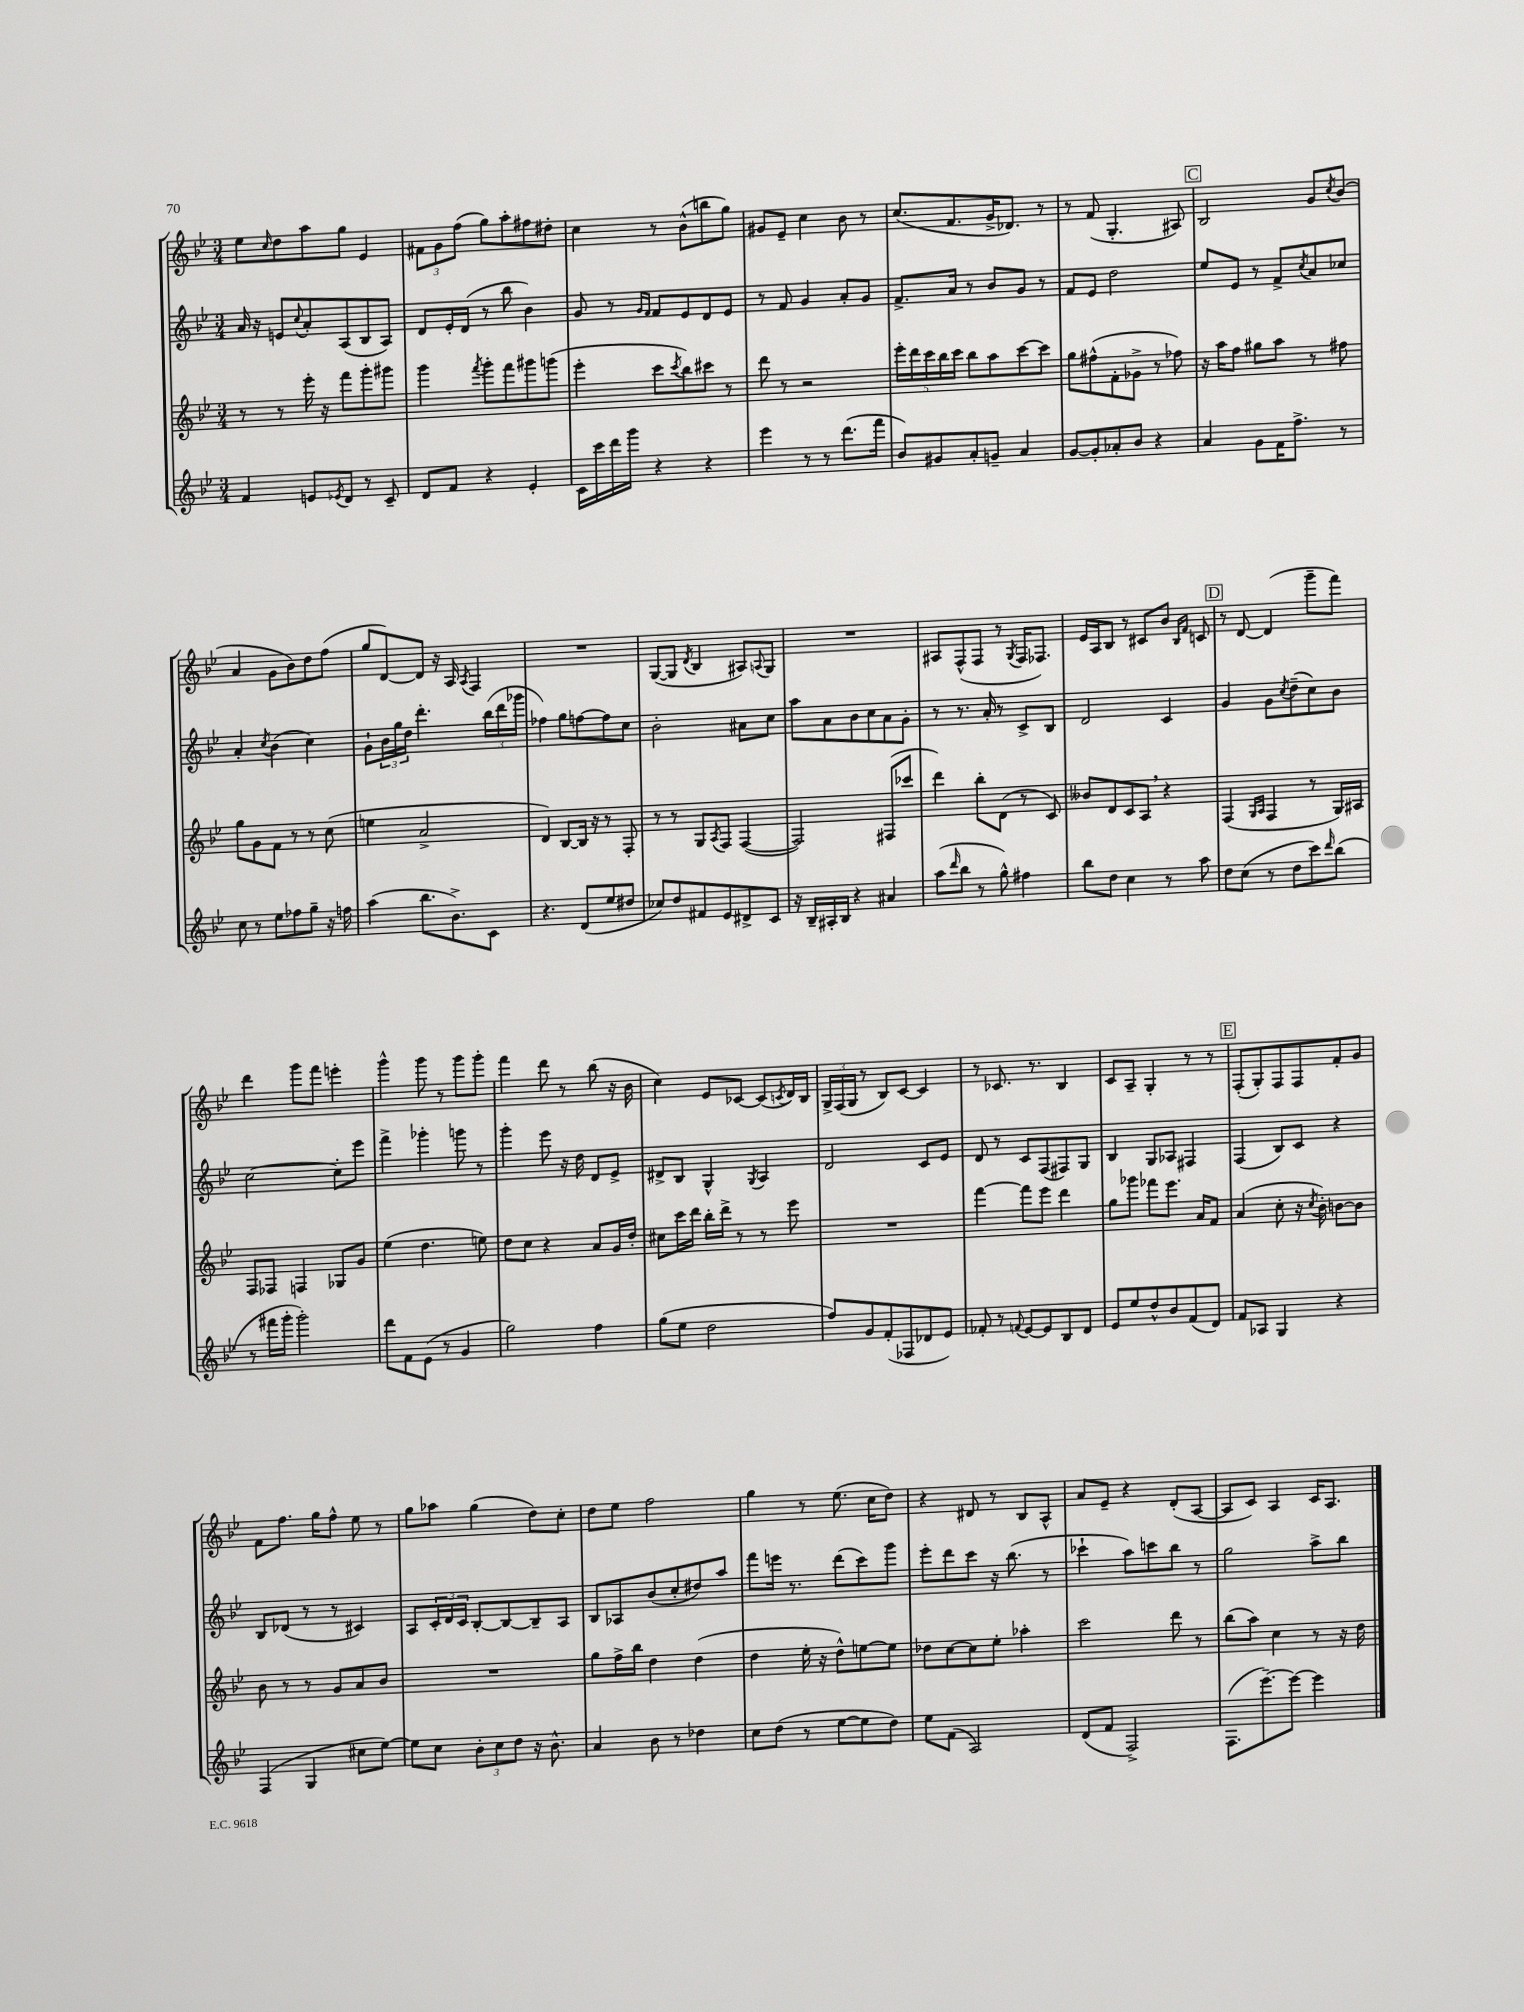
<<
\new StaffGroup <<
\new Staff = "s0" {
    \clef treble \key bes \major \numericTimeSignature \time 3/4
    ees''8 \grace { c''16 } d''8 a''8 g''8 ees'4 |
    \tuplet 3/2 { fis'8 g'8 f''8( } g''8) a''8-. fis''8 dis''8-. |
    c''4 r8 bes'8-^( b''8 g''8) |
    gis'8 ees'8-- c''4 bes'8 r8 |
    c''8.( f'8. g'16-> des'8.) r8 |
    r8 f'8( g4.-. ais8) |
    \mark \markup { \box "C" } bes2 g'8 \acciaccatura { c''8 } bes'8( |
    a'4 g'8 bes'8) d''8 f''8( |
    g''8 d'8~) d'8 r16 a16 \acciaccatura { a8 } f4 |
    R2. |
    g8~( g8 \acciaccatura { d'8 } bes4 ais8) \appoggiatura { a8 } g8 |
    R2. |
    ais8 f8-^( f8 r8 \acciaccatura { g8 } f16 fes8.) |
    ees'16 a16 bes8 r8 cis'8 bes'8 \grace { bes16 f'16 } c'8 |
    \mark \markup { \box "D" } r8 d'8~ d'4( g'''8-- f'''8) |
    d'''4 g'''8 f'''8 e'''4-. |
    g'''4-^ g'''8 r8 g'''8 g'''8-. |
    f'''4 d'''8 r8 bes''8( r16 bes'16 |
    c''4) ees'8 ces'8~ ces'8( \acciaccatura { c'8 } d'16) bes16 |
    \tuplet 3/2 { g16-> f16( g16 } r8 bes8) c'8~ c'4 |
    r8 ces'8. r8. bes4 |
    c'8 a8-- g4-. r8 r8 |
    \mark \markup { \box "E" } f8-.( g8-.) f8 f8 f'8-. g'8 |
    f'8 f''8. g''16 f''8-^ ees''8 r8 |
    g''8 aes''8 g''4( d''8) c''8-. |
    d''8 ees''8 f''2 |
    g''4 r8 ees''8.( c''16 d''8) |
    r4 dis'8 r8 bes8 a8-^ |
    a'8 ees'8-- r4 d'8-.( a8~ |
    a8 c'8) a4 c'16 a8. \bar "|." |
}
\new Staff = "s1" {
    \clef treble \key bes \major \numericTimeSignature \time 3/4
    a'16 r16 e'8 \appoggiatura { c''8 } a'8-. a8( bes8 a8) |
    d'8 ees'16-. d'16( r8 bes''8 bes'4) |
    g'8 r8 \grace { g'16 f'16 } f'8 ees'8 d'8 ees'8 |
    r8 f'8 g'4 a'8-. g'8 |
    f'8.-> a'16 r8 bes'8 g'8 r8 |
    f'8 ees'8 d''2 |
    \mark \markup { \box "C" } ees''8 ees'8 r8 f'8-> \acciaccatura { c''8 } a'8 ces''8 |
    a'4-. \acciaccatura { c''8 } bes'4( c''4) |
    g'8-! \tuplet 3/2 { bes'16 g''16 d''16 } d'''4.-. \tuplet 3/2 { bes''16( d'''16 ges'''16 } |
    fes''4) g''8 f''8~ f''8 c''8 |
    bes'2-. ais'8 c''8 |
    a''8 a'8 bes'8 c''8 a'8 g'8-. |
    r8 r8. a'16-. r8 c'8-> bes8 |
    d'2 c'4 |
    \mark \markup { \box "D" } g'4 g'8 \acciaccatura { c''8 } d''8--( c''8) bes'8 |
    c''2~ c''8-. ees'''8 |
    f'''4-> ges'''4-. g'''8 r8 |
    g'''4-. ees'''8 r16 d''16 d'8 ees'8-> |
    dis'8-> bes8 g4-^ \acciaccatura { g8 } a4 |
    d'2 c'8 ees'8 |
    d'8 r8 c'8 f8( fis8) g8 |
    bes4 g8 aes8 fis4 |
    \mark \markup { \box "E" } f4( bes8) c'8 r4 |
    bes8 des'8( r8 r8 cis'4) |
    a8 \tuplet 3/2 { c'16-. d'16 c'16 } bes8~-. bes8~ bes8-- a8 |
    bes8 aes8 bes'8( c''8-. dis''8) a''8 |
    f'''8 e'''16 r8. d'''8( c'''8) g'''8 |
    ees'''8-. d'''8 c'''8 r16 bes''8.( r8 |
    ces'''4-! a''8) c'''8 bes''8 r8 |
    g''2 a''8-> bes''8 \bar "|." |
}
\new Staff = "s2" {
    \clef treble \key bes \major \numericTimeSignature \time 3/4
    r8 r8 ees'''16-. r16 f'''8 g'''8-. gis'''8 |
    g'''4 \acciaccatura { f'''8 } g'''8-. f'''8 gis'''8 g'''8( |
    ees'''4-. c'''8 \acciaccatura { c'''8 } bes''8) cis'''8 r8 |
    d'''8 r8 r2 |
    \tuplet 5/4 { ees'''16-. d'''16 c'''16 bes''16 c'''16 } bes''8 a''8 c'''8~ c'''8 |
    g''8 fis''8-^( f'8-. ges'8-> r8 fes''8) |
    \mark \markup { \box "C" } r16 a''16 f''8 gis''8 a''8 r8 fis''8 |
    g''8 g'8 f'8 r8 r8 c''8( |
    e''4 a'2-> |
    d'4) bes8~ bes16 r16 r8 f8-. |
    r8 r8 g8 \acciaccatura { a8 } f8 f4~( |
    f2) fis8( ces'''8 |
    d'''4) bes''8-. d'8( r8 c'8) |
    beses'8 d'8 c'8 a8 \breathe r4 |
    \mark \markup { \box "D" } f4( \grace { g16 a16 } f4 r8 g16) ais16 |
    f8 fes8 f4 ges8 g'8 |
    ees''4( d''4. e''8) |
    d''8 c''8 r4 a'8 g'16 d''16-. |
    cis''8 c'''16 d'''16 bes''16-. d'''16-> r8 r8 ees'''8 |
    R2. |
    f'''4~ f'''8 ees'''8 d'''4 |
    g''8 ges'''8 fes'''8 ees'''8. a'16 f'8 |
    \mark \markup { \box "E" } a'4( c''8-. r16 \acciaccatura { c''8 } bes'16-.) b'8~ b'8 |
    bes'8 r8 r8 g'8 a'8 bes'8 |
    R2. |
    g''8 f''16-> bes''16 d''4 d''4( |
    d''4 ees''16-. r16 d''8-^) e''8~ e''8 |
    des''8 c''8~ c''8 ees''8-. aes''4-. |
    c'''2 d'''8 r8 |
    bes''8( a''8) c''4 r8 r16 d''16 \bar "|." |
}
\new Staff = "s3" {
    \clef treble \key bes \major \numericTimeSignature \time 3/4
    f'4 e'8 \acciaccatura { ees'8 } d'8 r8 c'8-- |
    d'8 f'8 r4 ees'4-. |
    c'16 c'''16 d'''16 g'''16 r4 r4 |
    ees'''4 r8 r8 d'''8.( f'''16 |
    bes'8) gis'8 a'8-. g'8-- a'4 |
    g'8~ g'8-. aes'8-. bes'8 r4 |
    \mark \markup { \box "C" } a'4 g'8 f'16 f''8.-> r8 |
    c''8 r8 ees''8 fes''8 g''8-- r16 f''16 |
    a''4( bes''8. bes'8.->) c'8 |
    r4. d'8( ees''8 dis''8 |
    ces''8) d''8 fis'8 ees'8 dis'8-> c'8 |
    r16 bes16-- ais16-. bes16 r4 ais'4 |
    a''8( \grace { d'''16 } bes''8 r8 g''8-^) fis''4 |
    bes''8 d''8 c''4 r8 a''8 |
    \mark \markup { \box "D" } d''8 c''8( r8 d''8 c'''8) \grace { d'''16 } bes''8( |
    r8 fis'''16 g'''16-. g'''2-.) |
    d'''8 f'8 ees'8( r8 g'4 |
    g''2) f''4 |
    g''8( ees''8 d''2 |
    f''8) g'8 f'8-.( fes8 des'8 ees'8) |
    fes'8-. r8 \appoggiatura { f'8 } ees'8~ ees'8 bes8 d'8 |
    ees'8 ees''8 d''8-^ bes'8 f'8( d'8) |
    \mark \markup { \box "E" } f'8 aes8 g4 r4 |
    f4( g4 cis''8 ees''8~) |
    ees''8 c''8 \tuplet 3/2 { bes'8-. c''8 d''8 } r16 bes'8.-^ |
    a'4 bes'8 r8 des''4 |
    c''8 d''8( r8 ees''8~ ees''8 d''8) |
    ees''8 f'8( a2) |
    d'8( f'8 f2->) |
    f8.( ees'''8.~--) ees'''8~ ees'''4 \bar "|." |
}
>>
>>
\layout { \context { \Score \remove "Bar_number_engraver" } }
